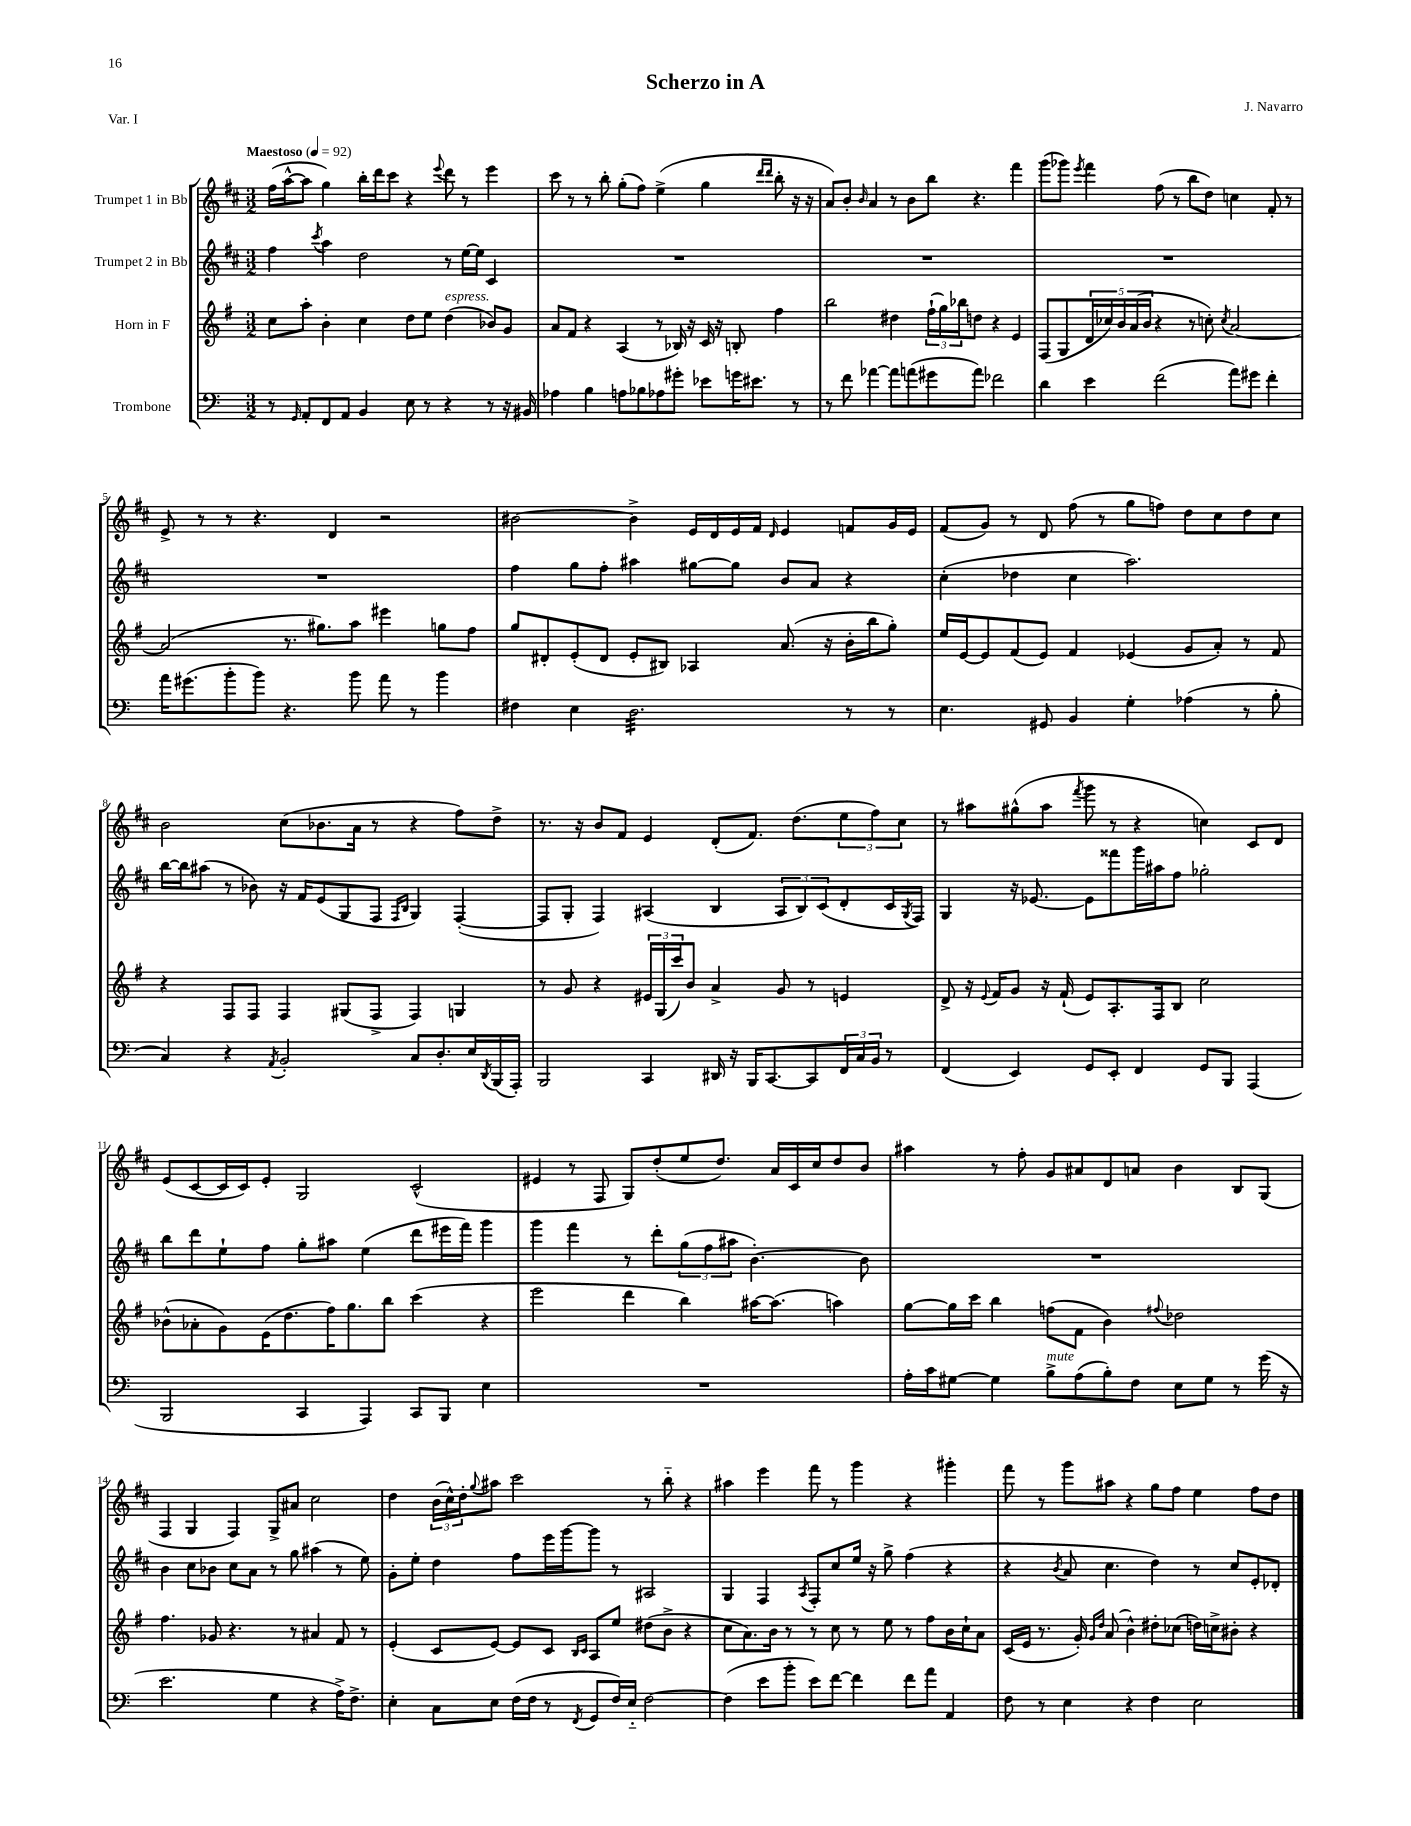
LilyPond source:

\header { title = "Scherzo in A" composer = "J. Navarro" piece = "Var. I" }
<<
\new StaffGroup <<
\new Staff = "s0" \with { instrumentName = "Trumpet 1 in Bb" } {
    \clef treble \key d \major \numericTimeSignature \time 3/2 \tempo "Maestoso" 4 = 92
    fis''16( a''16~-^ a''8 g''4) b''16-. d'''16 cis'''8 r4 \appoggiatura { e'''8 } d'''8 r8 e'''4 |
    cis'''8 r8 r8 b''8-. g''8-.( fis''8) e''4->( g''4 \grace { d'''16 d'''16 } b''8-. r16 r16 |
    a'8) b'8-. \grace { b'16 } a'4 r8 b'8 b''8 r4. fis'''4 |
    g'''8( ges'''8) \acciaccatura { e'''8 } fis'''4 fis''8( r8 b''8 d''8) c''4 fis'8-. r8 |
    e'8-> r8 r8 r4. d'4 r2 |
    bis'2~ bis'4-> e'16 d'16 e'16 fis'16 \grace { d'16 } e'4 f'8 g'16 e'16 |
    fis'8( g'8) r8 d'8 fis''8( r8 g''8 f''8) d''8 cis''8 d''8 cis''8 |
    b'2 cis''8( bes'8. a'16 r8 r4 fis''8) d''8-> |
    r8. r16 b'8 fis'8 e'4 d'8-.( fis'8.) d''8.( \tuplet 3/2 { e''8 fis''8) cis''8 } |
    r8 ais''8 gis''8-^( ais''8 \acciaccatura { fis'''8 } g'''8 r8 r4 c''4) cis'8 d'8 |
    e'8( cis'8~ cis'16 cis'16) e'8-. g2 cis'2-^( |
    eis'4 r8 fis8 g8) d''8-.( e''8 d''8.) a'16 cis'16 cis''16 d''8 b'8 |
    ais''4 r8 fis''8-. g'8 ais'8 d'8 a'8 b'4 b8 g8( |
    fis4 g4 fis4) g8-> ais'8 cis''2 |
    d''4 \tuplet 3/2 { b'16( cis''16-^) d''16-. } \appoggiatura { g''8 } ais''8 cis'''2 r8 b''8-_ r4 |
    ais''4 e'''4 fis'''8 r8 g'''4 r4 gis'''4-. |
    fis'''8 r8 g'''8 ais''8 r4 g''8 fis''8 e''4 fis''8 d''8 \bar "|." |
}
\new Staff = "s1" \with { instrumentName = "Trumpet 2 in Bb" } {
    \clef treble \key d \major \numericTimeSignature \time 3/2
    fis''4 \acciaccatura { cis'''8 } a''4 d''2 r8 e''16~ e''16 cis'4 |
    R1. |
    R1. |
    R1. |
    R1. |
    fis''4 g''8 fis''8-. ais''4 gis''8~ gis''8 b'8 a'8 r4 |
    cis''4-.( des''4 cis''4 a''2.) |
    b''16~ b''16 ais''8( r8 bes'8) r16 fis'16 e'8( g8 fis8 \grace { fis16 b16 } g4) fis4~-.( |
    fis8 g8-. fis4) ais4( b4 \tuplet 3/2 { ais8 b8) cis'8( } d'8-. cis'16 \acciaccatura { g8 } fis16) |
    g4 r16 ees'8.~ ees'8 fisis'''8 g'''16 ais''16 fis''8 ges''2-. |
    b''8 d'''8 e''8-! fis''8 g''8-. ais''8 e''4( d'''8 eis'''16 fis'''16) g'''4 |
    g'''4 fis'''4 r8 d'''8-. \tuplet 3/2 { g''8( fis''8 ais''8 } b'4.~-.) b'8 |
    R1. |
    b'4 cis''8 bes'8 cis''8 a'8 r8 g''8 ais''4( r8 e''8) |
    g'8-. e''8-. d''4 fis''8 e'''16 g'''16~ g'''8 r8 ais2 |
    g4 fis4 \acciaccatura { a8 } fis8-. cis''8 e''16 r16 g''8-> fis''4( r4 |
    r4 \acciaccatura { b'8 } a'8 cis''4. d''4) r8 cis''8 e'8-. des'8-. \bar "|." |
}
\new Staff = "s2" \with { instrumentName = "Horn in F" } {
    \clef treble \key g \major \numericTimeSignature \time 3/2
    c''8 a''8-. b'4-. c''4 d''8 e''8 d''4^\markup { \italic "espress." }( bes'8) g'8 |
    a'8 fis'8 r4 a4( r8 bes16) r16 c'16 r16 b8-. fis''4 |
    b''2 dis''4 \tuplet 3/2 { fis''16-!( g''16) bes''16 } d''8 r4 e'4 |
    fis8( g8 \tuplet 5/4 { d'16 ces''16) b'16 a'16( b'16 } r4 r8 c''8-.) \acciaccatura { c''8 } a'2~ |
    a'2( r8. gis''8.) a''8 eis'''4 g''8 fis''8 |
    g''8 dis'8-. e'8-.( dis'8 e'8-. bis8) aes4 a'8.( r16 b'16-. b''16 g''8-.) |
    e''16 e'16~ e'8 fis'8( e'8) fis'4 ees'4( g'8 a'8-.) r8 fis'8 |
    r4 fis8 fis8 fis4 gis8( fis8-> fis4) g4 |
    r8 g'8 r4 \tuplet 3/2 { eis'16 g16( c'''16) } b'8 a'4-> g'8 r8 e'4 |
    d'8-> r16 \appoggiatura { e'8 } fis'16 g'8 r16 fis'16-!( e'8) a8.-. fis16 b8 c''2 |
    bes'8-^( aes'8-. g'8) e'16( d''8. fis''16) g''8. b''8 c'''4( r4 |
    e'''2 d'''4 b''4) ais''16~ ais''8.( a''4) |
    g''8~ g''16 c'''16 b''4 f''8( fis'8 b'4) \appoggiatura { fis''8 } des''2 |
    fis''4. ges'8 r4. r8 ais'4 fis'8 r8 |
    e'4-.( c'8 e'8~) e'8 c'8 \grace { b16 c'16 } a8 e''8 dis''8( b'8-> r4 |
    c''8 a'8.) b'16 r8 r8 c''8 r8 e''8 r8 fis''8 b'16 c''16-! a'8 |
    c'16( e'16 r8. g'16-.) \grace { g'16 d''16 } a'8( b'4-^) dis''8-. ces''8( d''16) c''16-> bis'8-. r4 \bar "|." |
}
\new Staff = "s3" \with { instrumentName = "Trombone" } {
    \clef bass \key c \major \numericTimeSignature \time 3/2
    r8 \grace { g,16 } a,8-. f,8 a,8 b,4 e8 r8 r4 r8 r16 bis,16 |
    aes4 b4 a8 bes8 aes8 gis'8-. ees'8 g'16 eis'8. r8 |
    r8 f'8 aes'4~ aes'8 a'8( gis'8 a'8) fes'2 |
    d'4 e'4 f'2( a'8) gis'8 f'4-. |
    a'16 gis'8.( b'8-. b'8) r4. b'8 a'8 r8 b'4 |
    fis4 e4 d2.:32 r8 r8 |
    e4. gis,8 b,4 g4-. aes4( r8 b8-. |
    c4) r4 \acciaccatura { a,8 } b,2-. c8 d8.-. e16 \acciaccatura { d,8 } b,,16( a,,16-.) |
    b,,2 c,4 dis,16 r16 b,,16 c,8.~ c,8 \tuplet 3/2 { f,16 c16 b,16 } r8 |
    f,4( e,4) g,8 e,8-. f,4 g,8 b,,8 a,,4( |
    b,,2 c,4 a,,4) c,8 b,,8 e4 |
    R1. |
    a16-. c'16 gis8~ gis4 b8->^\markup { \italic "mute" } a8( b8-.) f8 e8 gis8 r8 g'16( r16 |
    e'2. g4 r4 a16->) f8.-> |
    e4-. c8 e8 f16( f16 r8 \acciaccatura { f,8 } g,8 f16) e16-_ f2~ |
    f4( e'8 b'8-. e'8) f'8~ f'4 f'8 a'8 a,4 |
    f8 r8 e4 r4 f4 e2 \bar "|." |
}
>>
>>
